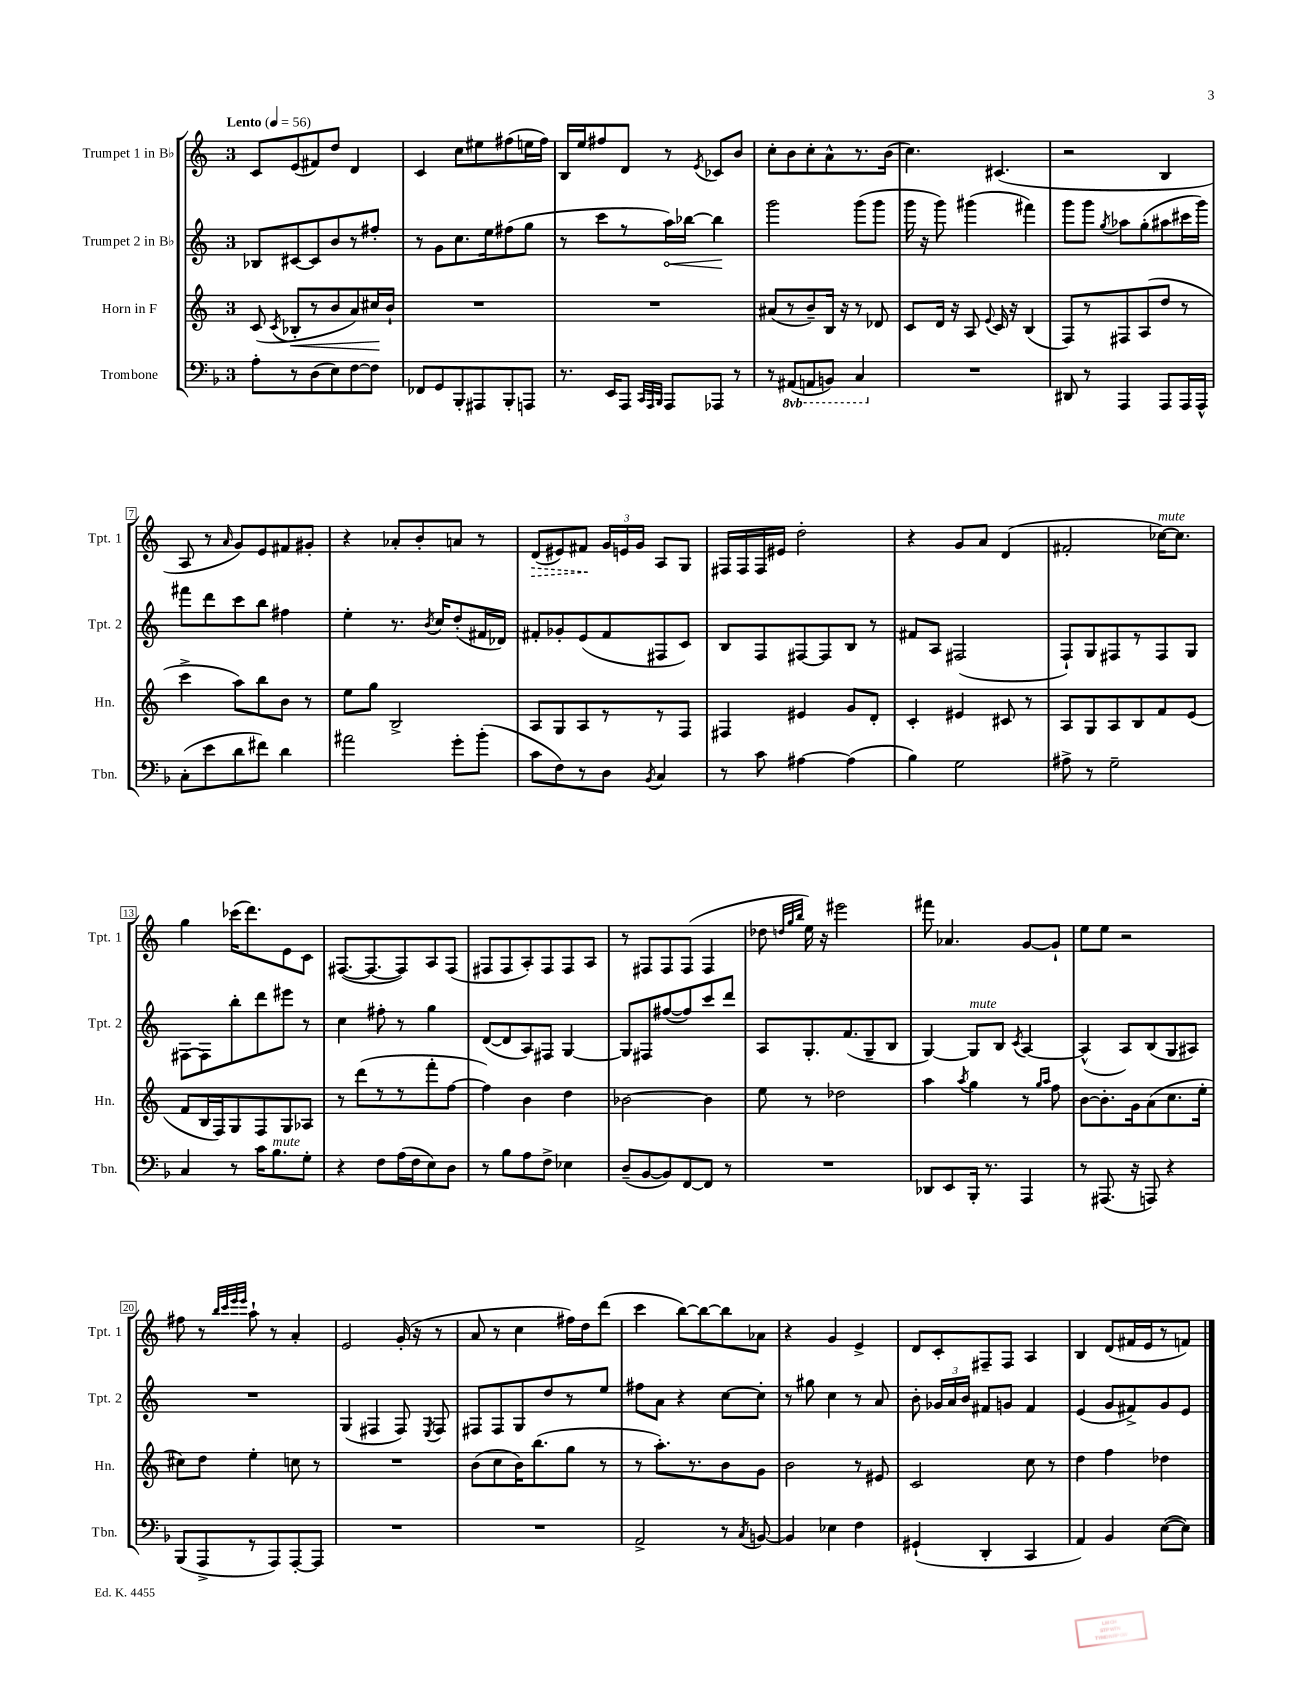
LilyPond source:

<<
\new StaffGroup <<
\new Staff = "s0" \with { instrumentName = "Trumpet 1 in Bb" shortInstrumentName = "Tpt. 1" } {
    \clef treble \key c \major \once \override Staff.TimeSignature.style = #'single-digit \time 3/4 \tempo "Lento" 4 = 56
    \autoBeamOff c'8[ e'8( fis'8) d''8] d'4 |
    c'4 c''8[ eis''8 fis''8( e''16 fis''16]) |
    b16[ e''16 fis''8 d'8] r8 \acciaccatura { e'8 } ces'8[ b'8] |
    c''8[-. b'8 c''8-. a'8-^ r8. b'16]( |
    c''4.) cis'4.( |
    r2 b4 |
    a8 r8 \grace { a'16 } g'8[) e'8 fis'8 gis'8]-. |
    r4 aes'8[-. b'8-. a'8] r8 |
    \once \override Hairpin.style = #'dashed-line d'8[\>( eis'8) fis'8]\! \tuplet 3/2 { g'16[ e'16 g'16] } a8[ g8] |
    fis16[ fis16 fis16 eis'16] d''2-. |
    r4 g'8[ a'8] d'4( |
    fis'2-. ces''16[~^\markup { \italic "mute" }) ces''8.] |
    g''4 ces'''16[( d'''8.) e'8 c'8] |
    fis8.[~( fis8.~ fis8) a8 fis8]( |
    fis8[ fis8 a8-.) fis8 fis8 a8] |
    r8 fis8[ fis8 fis8]( fis4 |
    des''8 \grace { d''32[ g''32 b''32] } e''16) r16 eis'''2 |
    fis'''8 aes'4. g'8[~ g'8]-! |
    e''8[ e''8] r2 |
    fis''8 r8 \grace { b''32[ c'''32 e'''32 e'''32] } a''8-! r8 a'4-. |
    e'2 g'16-.( r16 r8 |
    a'8 r8 c''4 fis''16[) d''16 d'''8]( |
    c'''4 b''8[~) b''8~ b''8 aes'8] |
    r4 g'4 e'4-> |
    d'8[ c'8-. fis8-- fis8] a4 |
    b4 d'8[( fis'16 e'16 r8 f'8]) \bar "|." |
}
\new Staff = "s1" \with { instrumentName = "Trumpet 2 in Bb" shortInstrumentName = "Tpt. 2" } {
    \clef treble \key c \major \once \override Staff.TimeSignature.style = #'single-digit \time 3/4
    \autoBeamOff bes8[ cis'8~ cis'8 b'8 r8 fis''8]-. |
    r8 g'8[ c''8. e''16 fis''8( g''8] |
    r8 c'''8[ r8 \once \override Hairpin.circled-tip = ##t a''16\<) bes''16]~ bes''4\! |
    g'''2 g'''8[( g'''8] |
    g'''16 r16 g'''8) gis'''4( fis'''4) |
    g'''8[ g'''8] \acciaccatura { g''8 } aes''8[ g''8-.( ais''8 cis'''16 g'''16]) |
    fis'''8[ d'''8 c'''8 b''8] fis''4 |
    e''4-. r8. \acciaccatura { b'8 } c''16[ d''8-.( fis'16 des'16]) |
    fis'8[-. ges'8-. e'8( fis'8 fis8 c'8]) |
    b8[ f8 fis8~ fis8 b8] r8 |
    fis'8[ a8] fis2( |
    f8[-!) g8 fis8 r8 fis8 g8] |
    fis8[~ fis8 b''8-. d'''8 eis'''8] r8 |
    c''4 fis''8-. r8 g''4 |
    d'8[~( d'8 a8) fis8] g4~ |
    g8[ fis8 fis''8~( fis''8) c'''8 d'''8] |
    a8[ g8.-. f'8.( g8-- b8] |
    g4~) g8[^\markup { \italic "mute" } b8] \acciaccatura { c'8 } a4~ |
    a4-^( a8[) b8( g8 ais8]) |
    R2. |
    g4( fis4 fis8) \acciaccatura { e8 } fis8 |
    fis8[ fis8 g8 d''8 r8 e''8] |
    fis''8[ a'8] r4 c''8[~ c''8]-. |
    r8 gis''8 c''4 r8 a'8 |
    b'8-. \tuplet 3/2 { ges'16[ a'16 b'16] } fis'8[ g'8] fis'4 |
    e'4( g'8[ fis'8->) g'8 e'8] \bar "|." |
}
\new Staff = "s2" \with { instrumentName = "Horn in F" shortInstrumentName = "Hn." } {
    \clef treble \key c \major \once \override Staff.TimeSignature.style = #'single-digit \time 3/4
    \autoBeamOff c'8( \acciaccatura { c'8 } bes8[-.\< r8 b'8 a'8) cis''16\! b'16]-! |
    R2. |
    R2. |
    ais'8[( r8 b'8--) b16] r16 r8 des'8 |
    c'8[ d'16] r16 a8 \appoggiatura { e'8 } c'16 r16 b4( |
    f8[) r8 fis8 a8( d''8] r8 |
    c'''4-> a''8[) b''8 b'8] r8 |
    e''8[ g''8] b2-> |
    a8[ g8 a8 r8 r8 f8] |
    fis4 eis'4 g'8[ d'8]-. |
    c'4-. eis'4 cis'8 r8 |
    a8[ g8 a8 b8 f'8 e'8]( |
    f'8[ b16 f16) g8 f8 g8 aes8] |
    r8 d'''8[( r8 r8 f'''8-. f''8]~ |
    f''4) b'4 d''4 |
    bes'2~ bes'4 |
    e''8 r8 des''2 |
    a''4 \acciaccatura { a''8 } g''4 r8 \grace { g''16[ a''16] } f''8 |
    b'8[~ b'8.-. g'16 a'8( c''8. e''16]-. |
    cis''8[) d''8] e''4-. c''8 r8 |
    R2. |
    b'8[( c''8 b'16) b''8.( g''8] r8 |
    r8 a''8.[-.) r8. b'8 g'8] |
    b'2 r8 eis'8 |
    c'2 c''8 r8 |
    d''4 f''4 des''4 \bar "|." |
}
\new Staff = "s3" \with { instrumentName = "Trombone" shortInstrumentName = "Tbn." } {
    \clef bass \key f \major \once \override Staff.TimeSignature.style = #'single-digit \time 3/4 \set Staff.ottavationMarkups = #ottavation-simple-ordinals
    \autoBeamOff a8[-. r8 d8( e8) f8~ f8] |
    fes,8[ g,8 bes,,8-. ais,,8 bes,,8-. a,,8] |
    r8. e,16[ a,,8] \grace { c,32[ a,,32 bes,,32] } a,,8[ aes,,8] r8 |
    r8 \ottava #-1 ais,,8[( a,,8 b,,8]) c,4 \ottava #0 |
    R2. |
    dis,8 r8 a,,4 a,,8[ a,,16 a,,16]-^ |
    c8[-.( e'8 d'8 fis'8]) d'4 |
    ais'2 g'8[-. bes'8]-.( |
    c'8[ f8) r8 d8] \acciaccatura { bes,8 } c4 |
    r8 c'8 ais4~ ais4( |
    bes4) g2 |
    ais8-> r8 g2-- |
    c4 r8 c'16[ bes8.^\markup { \italic "mute" } g8]-. |
    r4 f8[ a16( f16 e8) d8] |
    r8 bes8[ a8 f8]-> ees4 |
    d8[--( bes,8~ bes,8) f,8~ f,8] r8 |
    R2. |
    des,8[ e,8 bes,,16]-. r8. a,,4 |
    r8 ais,,8.( r16 a,,8) r4 |
    bes,,8[( a,,8-> r8 a,,8) a,,8~-. a,,8] |
    R2. |
    R2. |
    a,2-> r8 \acciaccatura { c8 } b,8~ |
    b,4 ees4 f4 |
    gis,4-!( d,4-. c,4 |
    a,4) bes,4 e8[~( e8]) \bar "|." |
}
>>
>>
\layout { \context { \Score \override BarNumber.stencil = #(make-stencil-boxer 0.1 0.3 ly:text-interface::print) } }
